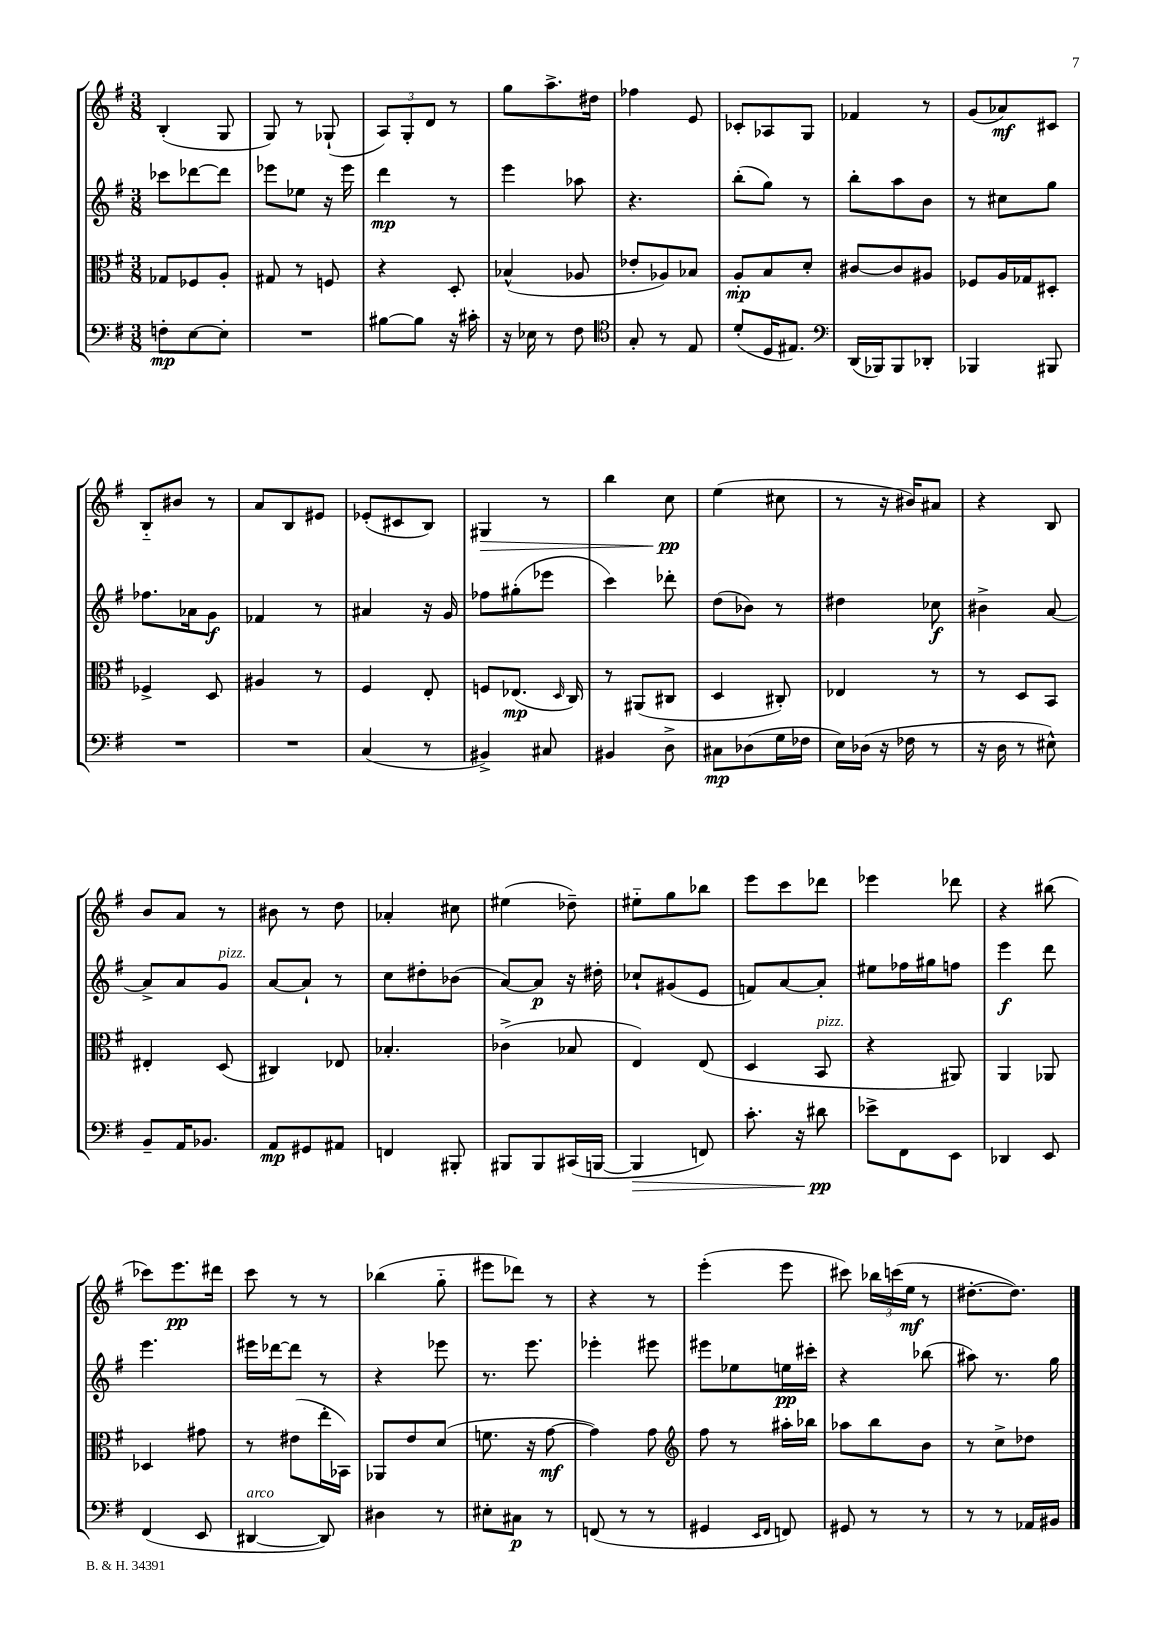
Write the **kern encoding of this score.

**kern	**kern	**kern	**kern
*staff4	*staff3	*staff2	*staff1
*clefF4	*clefC3	*clefG2	*clefG2
*k[f#]	*k[f#]	*k[f#]	*k[f#]
*M3/8	*M3/8	*M3/8	*M3/8
8F'	8G-	8ccc-	(4B'
[8E	8F-	[8ddd-	.
8E']	8A'	8ddd-]	8G
=	=	=	=
4.r	8G#	8eee-	8G)
.	8r	8ee-	8r
.	8F	16r	(8G-`
.	.	16eee-	.
=	=	=	=
[8B#	4r	4ddd	12A)
.	.	.	12G'
8B#]	.	.	.
.	.	.	12d
16r	8D'	8r	8r
16c#'	.	.	.
=	=	=	=
16r	(4B-^^	4eee	8gg
16E-	.	.	.
8r	.	.	8.aa^
8F#	8A-	8aa-	.
.	.	.	16dd#
=	=	=	=
*clefC4	*	*	*
8G'	8e-'	4.r	4ff-
8r	8A-)	.	.
8E	8B-	.	8e
=	=	=	=
(8d'	8A'	(8bb'	8c-'
16D	8B	8gg)	8A-
8.E#)	.	.	.
.	8d'	8r	8G
=	=	=	=
*clefF4	*	*	*
(16DD	[8c#	8bb'	4f-
16BBB-)	.	.	.
8BBB-	8c#]	8aa	.
8DD-'	8A#	8b	8r
=	=	=	=
4BBB-	8F-	8r	(8g
.	16A	8cc#	8a-)
.	16G-	.	.
8BBB#	8D#'	8gg	8c#
=	=	=	=
4.r	4F-^	8.ff-	8B'~
.	.	.	8b#
.	.	16a-	.
.	8D	8g	8r
=	=	=	=
4.r	4A#	4f-	8a
.	.	.	8B
.	8r	8r	8e#
=	=	=	=
(4C	4F#	4a#	(8e-'
.	.	.	8c#
8r	8E'	16r	8B)
.	.	16g	.
=	=	=	=
4BB#^)	8F	8ff-	4G#
.	(8.E-	(8gg#'	.
8C#	.	8eee-	8r
.	16qqD	.	.
.	16C)	.	.
=	=	=	=
4BB#	8r	4ccc)	4bb
.	(8AA#	.	.
8D^	8C#	8ddd-'	8cc
=	=	=	=
8C#	4D	(8dd	(4ee
(8D-	.	8b-)	.
16G	8C#')	8r	8cc#
16F-	.	.	.
=	=	=	=
16E)	4E-	4dd#	8r
(16D-	.	.	.
16r	.	.	16r
16F-	.	.	16b#)
8r	8r	8cc-	8a#
=	=	=	=
16r	8r	4b#^	4r
16D	.	.	.
8r	8D	.	.
8E#^^)	8BB	[8a	8B
=	=	=	=
8BB~	4E#'	8a^]	8b
16AA	.	8a	8a
8.BB-	.	.	.
.	(8D	8g	8r
=	=	=	=
8AA	4C#)	[8a	8b#
8GG#	.	8a`]	8r
8AA#	8E-	8r	8dd
=	=	=	=
4FF	4.B-'	8cc	4a-'
.	.	8dd#'	.
8BBB#'	.	(8b-	8cc#
=	=	=	=
8BBB#	(4c-^	[8a)	(4ee#
8BBB#	.	8a]	.
(16CC#	8B-	16r	8dd-~)
[16BBB	.	16dd#'	.
=	=	=	=
4BBB]	4E)	8cc-`	8ee#'~
.	.	(8g#	8gg
8FF)	(8E	8e	8bb-
=	=	=	=
8.c'	4D	8f)	8eee
.	.	[8a	8ccc
16r	.	.	.
8d#	8BB	8a']	8ddd-
=	=	=	=
8e-^	4r	8ee#	4eee-
8FF#	.	16ff-	.
.	.	16gg#	.
8EE	8AA#)	8ff	8ddd-
=	=	=	=
4DD-	4AA	4eee	4r
8EE	8AA-	8ddd	(8bb#
=	=	=	=
(4FF#	4D-	4.eee	8ccc-)
.	.	.	8.eee
8EE	8g#	.	.
.	.	.	16ddd#
=	=	=	=
[4DD#	8r	16eee#	8ccc
.	.	[16ddd-	.
.	(8e#	8ddd-]	8r
8DD#])	16ee'	8r	8r
.	16BB-)	.	.
=	=	=	=
4D#	8AA-	4r	(4bb-
.	8e	.	.
8r	(8d	8eee-	8gg'~
=	=	=	=
8E#'	8.f	8.r	8eee#
8C#	.	.	8ddd-)
.	16r	8.eee	.
8r	[8g	.	8r
=	=	=	=
(8FF	4g])	4eee-'	4r
8r	.	.	.
8r	8g	8eee#	8r
=	=	=	=
*	*clefG2	*	*
4GG#	8ff#	8eee#	(4eee'
.	8r	8ee-	.
16qqEE	.	.	.
16qqFF#	.	.	.
8FF)	16aa#'	16ee	8eee
.	16bb-	16ccc#'	.
=	=	=	=
8GG#	8aa-	4r	8ccc#)
8r	8bb	.	24bb-
.	.	.	(24ccc
.	.	.	24ee
8r	8b	(8bb-	8r
=	=	=	=
8r	8r	8aa#)	[8.dd#'
8r	8cc^	8.r	.
.	.	.	8.dd#])
16AA-	8dd-	.	.
16BB#	.	16gg	.
==	==	==	==
*-	*-	*-	*-
